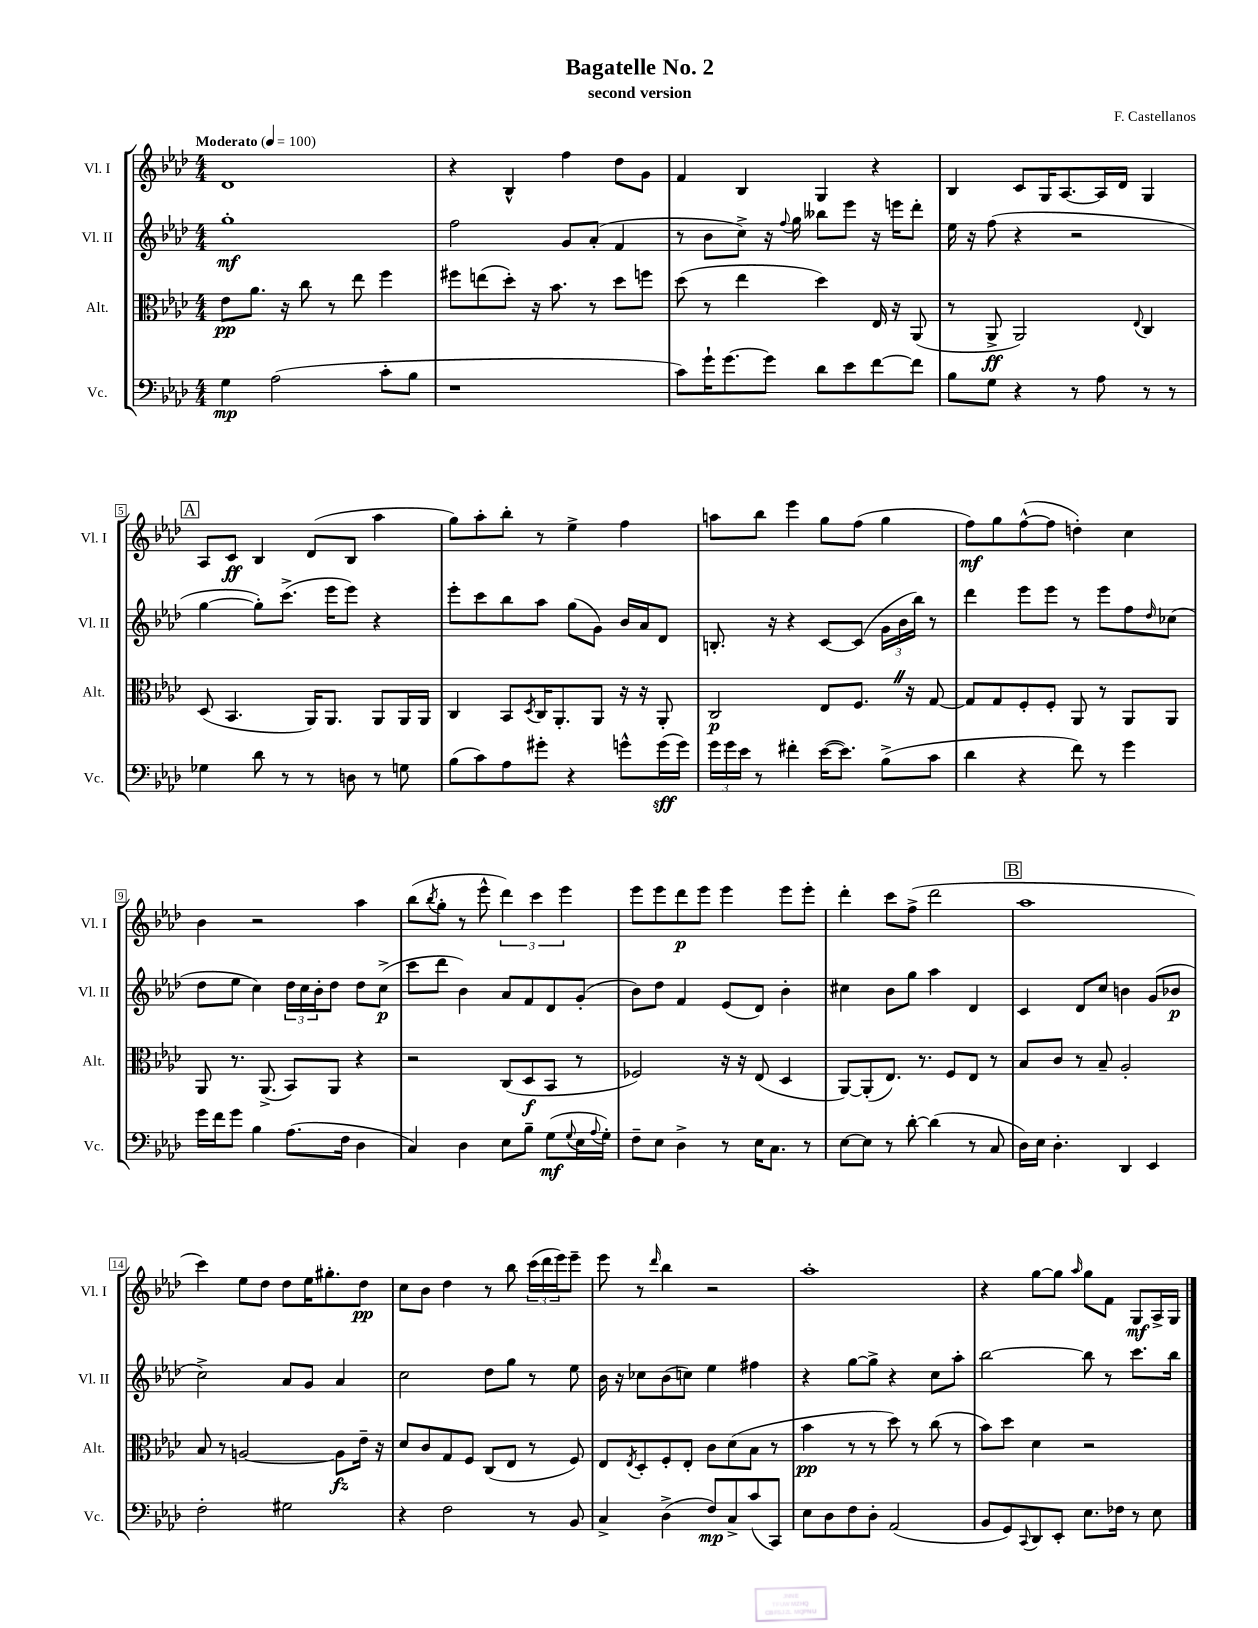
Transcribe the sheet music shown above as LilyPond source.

\header { title = "Bagatelle No. 2" composer = "F. Castellanos" subtitle = "second version" }
<<
\new StaffGroup <<
\new Staff = "s0" \with { instrumentName = "Vl. I" shortInstrumentName = "Vl. I" } {
    \clef treble \key aes \major \numericTimeSignature \time 4/4 \tempo "Moderato" 4 = 100
    des'1 |
    r4 bes4-^ f''4 des''8 g'8 |
    f'4 bes4 g4 r4 |
    bes4 c'8 g16 aes8.~ aes16 des'16 g4 |
    \mark \markup { \box "A" } aes8 c'8\ff bes4 des'8( bes8 aes''4 |
    g''8) aes''8-. bes''8-. r8 ees''4-> f''4 |
    a''8 bes''8 ees'''4 g''8 f''8( g''4 |
    f''8\mf) g''8 f''8~-^( f''8 d''4-.) c''4 |
    bes'4 r2 aes''4 |
    bes''8( \acciaccatura { bes''8 } g''8-. r8 ees'''8-^ \tuplet 3/2 { des'''4) c'''4 ees'''4 } |
    ees'''8 ees'''8 des'''8\p ees'''8 ees'''4 ees'''8 ees'''8-. |
    des'''4-. c'''8 f''8->( des'''2 |
    \mark \markup { \box "B" } aes''1 |
    c'''4) ees''8 des''8 des''8 ees''16 gis''8.-. des''8\pp |
    c''8 bes'8 des''4 r8 bes''8 \tuplet 3/2 { c'''16( des'''16 ees'''16) } ees'''8-- |
    ees'''8 r8 \grace { des'''16 } bes''4 r2 |
    aes''1-. |
    r4 g''8~ g''8 \grace { aes''16 } g''8 f'8 g8\mf aes16-> g16 \bar "|." |
}
\new Staff = "s1" \with { instrumentName = "Vl. II" shortInstrumentName = "Vl. II" } {
    \clef treble \key aes \major \numericTimeSignature \time 4/4
    g''1-.\mf |
    f''2 g'8 aes'8-.( f'4 |
    r8 bes'8 c''8->) r16 \appoggiatura { f''8 } g''16 beses''8 ees'''8 r16 e'''16 des'''8-. |
    ees''16 r16 f''8( r4 r2 |
    \mark \markup { \box "A" } g''4~ g''8-.) c'''8.->( ees'''16 ees'''8) r4 |
    ees'''8-. c'''8 bes''8 aes''8 g''8( g'8) bes'16 aes'16 des'8 |
    b8.-. r16 r4 c'8~ c'8( \tuplet 3/2 { g'16 bes'16 bes''16) } r8 |
    des'''4 ees'''8 ees'''8 r8 ees'''8 f''8 \grace { des''16 } ces''8( |
    des''8 ees''8 c''4) \tuplet 3/2 { des''16 c''16 bes'16-. } des''8 des''8 c''8->\p( |
    c'''8 des'''8 bes'4) aes'8 f'8 des'8 g'8-.( |
    bes'8) des''8 f'4 ees'8( des'8) bes'4-. |
    cis''4 bes'8 g''8 aes''4 des'4 |
    \mark \markup { \box "B" } c'4 des'8 c''8 b'4 g'8( bes'8\p |
    c''2->) aes'8 g'8 aes'4 |
    c''2 des''8 g''8 r8 ees''8 |
    bes'16 r16 ces''8 bes'8( c''8) ees''4 fis''4 |
    r4 g''8~ g''8-> r4 c''8 aes''8-. |
    bes''2~ bes''8 r8 c'''8. bes''16 \bar "|." |
}
\new Staff = "s2" \with { instrumentName = "Alt." shortInstrumentName = "Alt." } {
    \clef alto \key aes \major \numericTimeSignature \time 4/4
    ees'8\pp aes'8. r16 c''8 r8 ees''8 f''4 |
    fis''8 e''8( des''8-.) r16 bes'8. r8 des''8 f''8 |
    des''8( r8 ees''4 des''4) ees16 r16 aes,8( |
    r8 aes,8->\ff aes,2) \appoggiatura { ees8 } c4 |
    \mark \markup { \box "A" } des8( bes,4. aes,16) aes,8. aes,8 aes,16 aes,16 |
    c4 bes,8 \acciaccatura { des8 } c16 aes,8.-. aes,8 r16 r16 aes,8-. |
    c2\p ees8 f8. \once \override BreathingSign.text = \markup { \musicglyph "scripts.caesura.straight" } \breathe r16 g8~ |
    g8 g8 f8-. f8-. aes,8 r8 aes,8 aes,8 |
    aes,8 r8. aes,8.->( bes,8) aes,8 r4 |
    r2 c8( des8\f bes,8 r8 |
    fes2) r16 r16 ees8( des4 |
    aes,8~) aes,8-.( ees8.) r8. f8 ees8 r8 |
    \mark \markup { \box "B" } bes8 c'8 r8 bes8-- aes2-. |
    bes8 r8 a2~ a8\fz ees'16-- r16 |
    des'8 c'8 g8 f8 c8( ees8 r8 f8) |
    ees8 \acciaccatura { ees8 } des8-. f8-. ees8-. c'8 des'8( bes8 r8 |
    bes'4\pp r8 r8 des''8) r8 c''8( r8 |
    bes'8) des''8 des'4 r2 \bar "|." |
}
\new Staff = "s3" \with { instrumentName = "Vc." shortInstrumentName = "Vc." } {
    \clef bass \key aes \major \numericTimeSignature \time 4/4
    g4\mp aes2( c'8-. bes8 |
    r1 |
    c'8) g'16-! g'8.~ g'8 des'8 ees'8 f'8~ f'8 |
    bes8 g8 r4 r8 aes8 r8 r8 |
    \mark \markup { \box "A" } ges4 des'8 r8 r8 d8 r8 g8 |
    bes8( c'8) aes8 gis'8-. r4 g'8-^ g'16\sff( g'16) |
    \tuplet 3/2 { g'16 g'16 ees'16 } r8 fis'4-. ees'16~( ees'8.) bes8->( c'8 |
    des'4 r4 f'8) r8 g'4 |
    g'16 f'16 g'8 bes4 aes8.( f16 des4 |
    c4) des4 ees8 bes8-- g8\mf( \appoggiatura { g8 } ees16 \appoggiatura { aes8 } g16-.) |
    f8-- ees8 des4-> r8 ees16 c8. r8 |
    ees8~ ees8 r8 des'8~-. des'4( r8 c8 |
    \mark \markup { \box "B" } des16) ees16 des4.-. des,4 ees,4 |
    f2-. gis2 |
    r4 f2 r8 bes,8 |
    c4-> des4->( f8\mp) c8-> c'8( c,8) |
    ees8 des8 f8 des8-. aes,2( |
    bes,8 g,8) \appoggiatura { c,8 } des,8 ees,8-. ees8. fes16 r8 ees8 \bar "|." |
}
>>
>>
\layout { \context { \Score \override BarNumber.stencil = #(make-stencil-boxer 0.1 0.3 ly:text-interface::print) } }
